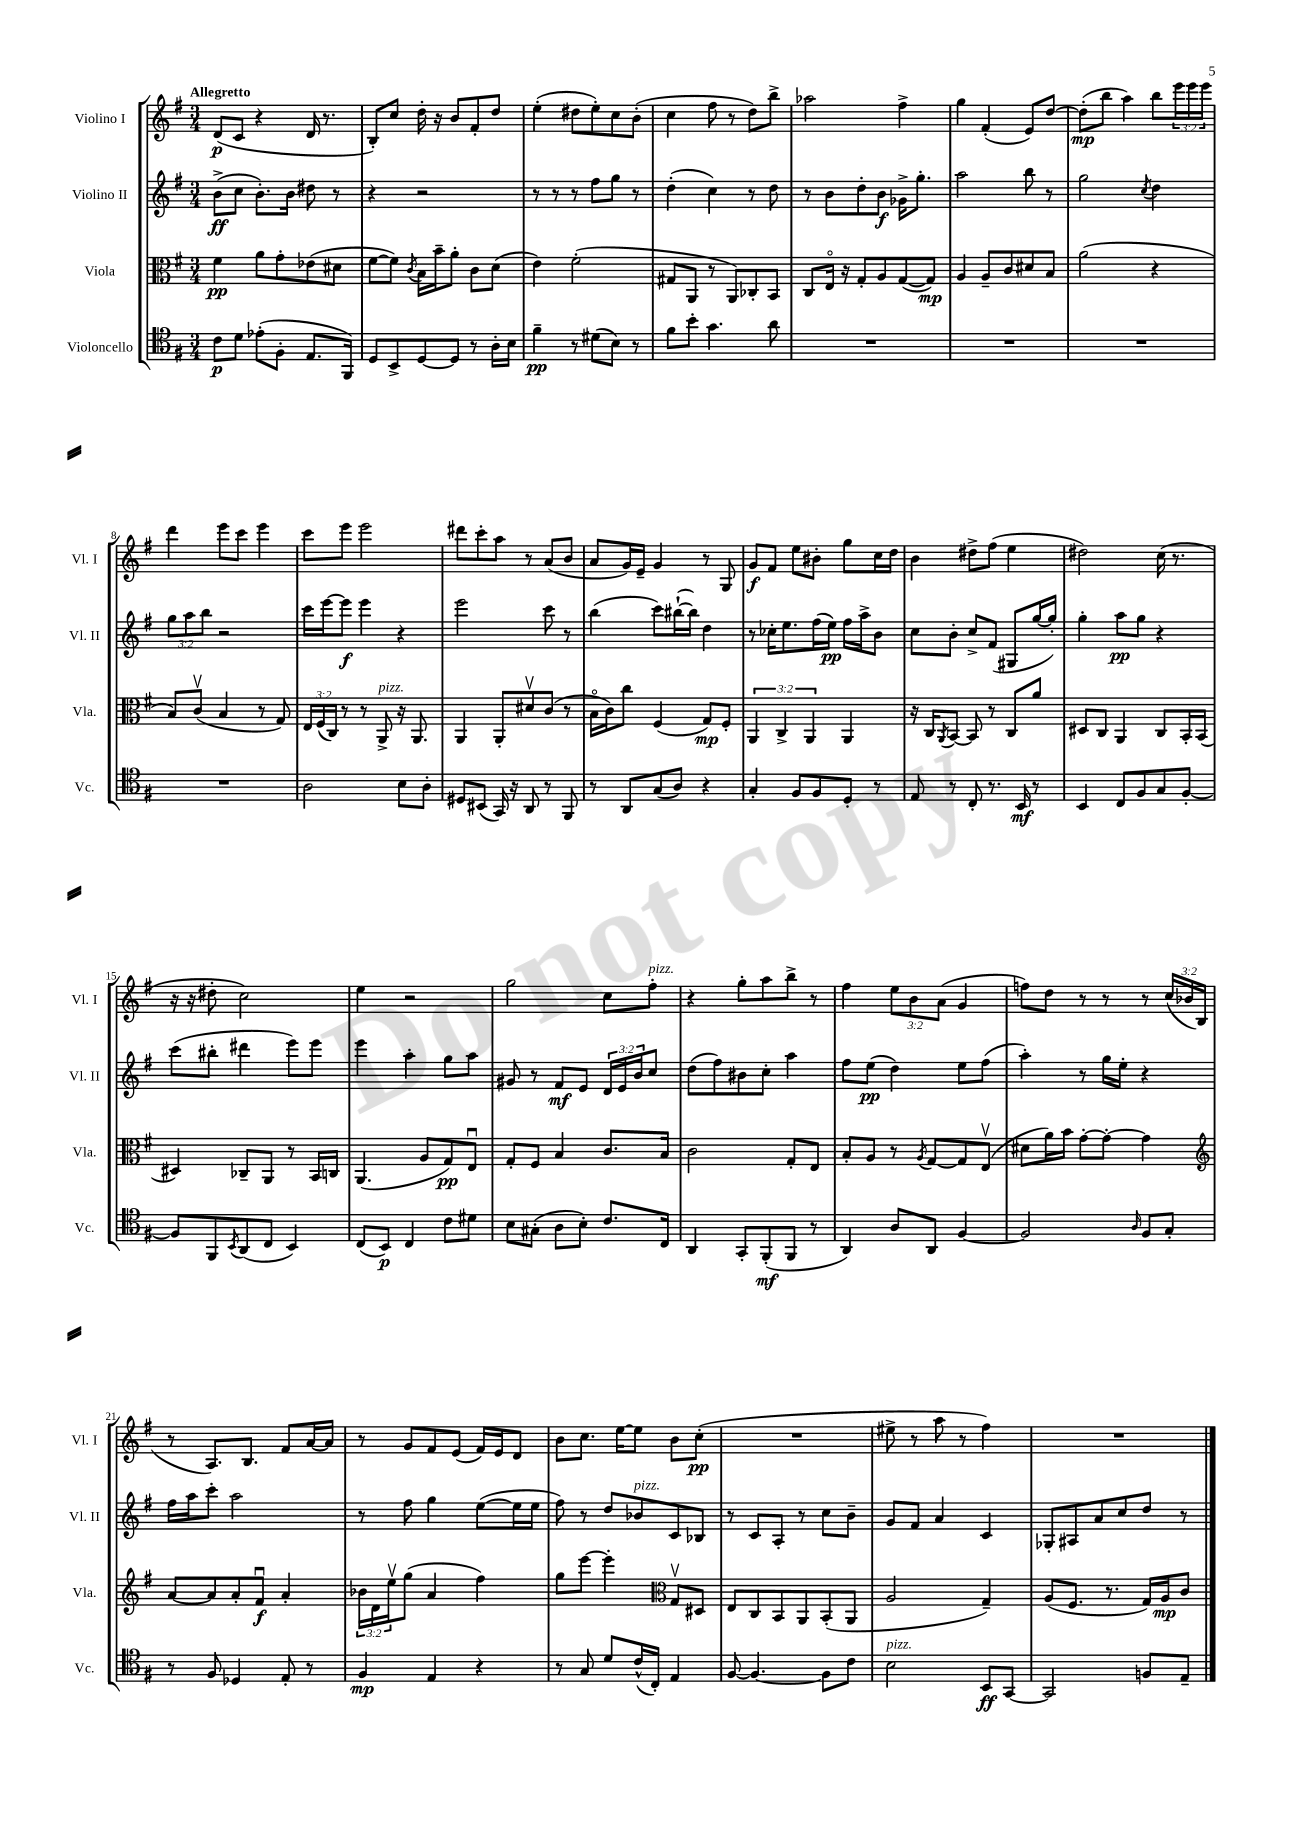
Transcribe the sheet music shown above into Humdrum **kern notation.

**kern	**kern	**kern	**kern
*staff4	*staff3	*staff2	*staff1
*clefC4	*clefC3	*clefG2	*clefG2
*k[f#]	*k[f#]	*k[f#]	*k[f#]
*M3/4	*M3/4	*M3/4	*M3/4
8c\L	4f#\	(8b^\L	(8d/L
8d\J	.	8cc\J	8c/J
(8e-'\L	8a\L	8.b'\L)	4r
8F#'\J	8g'\	.	.
.	.	16b\Jk	.
8.E/L	(8e-\	8dd#\	16d/
.	.	.	8.r
.	8d#\J	8r	.
16FF#/Jk)	.	.	.
=	=	=	=
8D/L	[8f#\L	4r	8B'/L)
8BB^/	8f#\]J)	.	8cc/J
.	8qc/	.	.
[8D/	16B\LL	2r	16dd'\
.	16b~\J	.	16r
8D/]J	8a'\J	.	8b/L
8r	8c\L	.	8f#'/
16A'\LL	(8d\J	.	8dd/J
16B\JJ	.	.	.
=	=	=	=
4f#~\	4e\)	8r	(4ee'\
.	.	8r	.
8r	(2f#'\	8r	8dd#\L
(8d#\L	.	8ff#\L	8ee'\)
8B\J)	.	8gg\J	8cc\
8r	.	8r	(8b'\J
=	=	=	=
8f#\L	8G#/L	(4dd'\	4cc\
8b'\J	8AA/J	.	.
4.g\	8r	4cc\)	8ff#\
.	8AA/L)	.	8r
.	8C-'/	8r	8dd\L)
8a\	8BB/J	8dd\	8bb^\J
=	=	=	=
2.r	8C/L	8r	2aa-\
.	16Eo/Jk	8b\L	.
.	16r	.	.
.	8G'/L	8dd'\	.
.	8A/	8b\J	.
.	([8G/	16g-^\LK	4ff#^\
.	.	8.gg'\J	.
.	8G/]J)	.	.
=	=	=	=
2.r	4A/	2aa\	4gg\
.	8A~/L	.	(4f#'/
.	8c/	.	.
.	8d#/	8bb\	8e/L)
.	8B/J	8r	[8dd/J
=	=	=	=
2.r	(2a\	2gg\	(8dd'\]L
.	.	.	8bb\J
.	.	.	4aa\)
.	.	8qcc/	.
.	4r	4dd\	8bb\L
.	.	.	24eee\L
.	.	.	24eee\
.	.	.	24eee\JJ
=	=	=	=
2.r	8B/L)	12gg\L	4ddd\
.	.	12aa\	.
.	(8cv/J	.	.
.	.	12bb\J	.
.	4B/	2r	8eee\L
.	.	.	8ccc\J
.	8r	.	4eee\
.	8G/)	.	.
=	=	=	=
2A\	24E/LL	16ccc\LL	8ccc\L
.	(24F#/	.	.
.	.	[16eee\J	.
.	24C/JJ)	.	.
.	8r	8eee\]J	8eee\J
.	8r	4eee\	2eee\
.	8AA^/	.	.
8B\L	16r	4r	.
.	8.AA/	.	.
8A'\J	.	.	.
=	=	=	=
8D#/L	4AA/	2eee\	8ddd#\L
(8BB#/J	.	.	8ccc'\
16GG/)	8AA'/L	.	8aa\J
16r	.	.	.
8AA/	8d#v/	.	8r
8r	(8c/J	8ccc\	(8a/L
8FF#/	8r	8r	8b/J
=	=	=	=
8r	16Bo\LL	(4bb\	8a/L
.	16c\J)	.	.
8AA/L	8cc\J	.	16g/L)
.	.	.	16e~/JJ
(8G/	(4F#/	8ccc\L)	4g/
8A/J)	.	([16bb#`\L	.
.	.	16bb#\]JJ)	.
4r	8G/L)	4dd\	8r
.	8F#'/J	.	8G/
=	=	=	=
4G'/	6AA/	8r	8g/L
.	.	16cc-'\LK	8f#/J
.	6C^/	.	.
.	.	8.ee\	.
8F#/L	.	.	8ee\L
.	6AA/	.	.
8F#/	.	(16ff#\L	8b#'\J
.	.	16ee\JJ)	.
8D'/J	4AA/	16ff#\LL	8gg\L
.	.	16aa^\J	.
8r	.	8b\J	16cc\L
.	.	.	16dd\JJ
=	=	=	=
8E/	16r	8cc\L	4b\
.	16C/LK	.	.
.	8qAA/	.	.
8r	[8BB/J	8b'\J	.
8C'/	8BB/]	8cc^/L	8dd#^\L
8.r	8r	(8f#/J	(8ff#\J
.	8C/L	8G#/L	4ee\
16BB/	.	.	.
8r	8a/J	[16gg/L	.
.	.	16gg'/]JJ)	.
=	=	=	=
4BB/	8D#/L	4gg'\	2dd#\)
.	8C/J	.	.
8C/L	4AA/	8aa\L	.
8F#/	.	8gg\J	.
8G/	8C/L	4r	(16cc\
.	.	.	8.r
[8F#'/J	16BB'/L	.	.
.	(16BB/JJ	.	.
=	=	=	=
8F#/]L	4D#/)	(8ccc\L	16r
.	.	.	16r
8FF#/	.	8bb#'\J	8dd#'\
8qBB/	.	.	.
(8AA/	8C-~/L	4ddd#\	2cc\)
8C/J	8AA/J	.	.
4BB/)	8r	8eee\L)	.
.	16BB/LL	8eee\J	.
.	16C/JJ	.	.
=	=	=	=
(8C/L	(4.AA/	4eee\	4ee\
8BB/J)	.	.	.
4C/	.	4aa'\	2r
.	8A/L	.	.
8c\L	8G/)	8gg\L	.
8d#\J	8Eu/J	8aa\J	.
=	=	=	=
8B\L	8G'/L	8g#/	2gg\
(8G#'\J	8F#/J	8r	.
8A\L	4B/	8f#/L	.
8B'\J)	.	8e/J	.
8.c/L	8.c/L	24d/LL	8cc\L
.	.	24e/	.
.	.	24b/J	.
.	.	8cc/J	8ff#'\J
16C/Jk	16B/Jk	.	.
=	=	=	=
4AA/	2c\	(8dd\L	4r
.	.	8ff#\)	.
8GG'/L	.	8b#\	8gg'\L
(8FF#'/	.	8cc'\J	8aa\
8FF#/J	8G'/L	4aa\	8bb^\J
8r	8E/J	.	8r
=	=	=	=
4AA/)	8B'/L	8ff#\L	4ff#\
.	8A/J	(8ee\J	.
8A/L	8r	4dd\)	12ee\L
.	.	.	12b\
.	8qA/	.	.
8AA/J	[8G/L	.	.
.	.	.	(12a\J
[4F#/	8G/]	8ee\L	4g/
.	(8Ev/J	(8ff#\J	.
=	=	=	=
2F#/]	8d#\L	4aa'\)	8ff\L)
.	16a\L)	.	8dd\J
.	16b\JJ	.	.
.	[8g'\L	8r	8r
.	8g'\_J	16gg\LL	8r
.	.	16ee'\JJ	.
16qqA/	.	.	.
8F#/L	4g\]	4r	8r
8G'/J	.	.	(24cc/LL
.	.	.	24b-/
.	.	.	24B/JJ
=	=	=	=
*	*clefG2	*	*
8r	[8a/L	16ff#\LL	8r
.	.	16aa\J	.
8F#/	8a/]	8ccc'\J	8.A/L)
4D-/	8a'/	2aa\	.
.	.	.	8.B/J
.	8f#u/J	.	.
8E'/	4a'/	.	8f#/L
8r	.	.	[16a/L
.	.	.	16a/]JJ
=	=	=	=
4F#/	24b-\LL	8r	8r
.	24d\	.	.
.	24eev\J	.	.
.	(8gg\J	8ff#\	8g/L
4E/	4a/	4gg\	8f#/
.	.	.	(8e/J
4r	4ff#\)	([8ee\L	16f#/LL)
.	.	.	16e/J
.	.	16ee\]L	8d/J
.	.	16ee\JJ	.
=	=	=	=
8r	8gg\L	8ff#\)	8b\L
8G/	[8eee\J	8r	8.cc\J
8d/L	4eee'\]	8dd/L	.
.	.	.	[16ee\LK
(16c^^/L	.	8b-/	8ee\]J
16C'/JJ)	.	.	.
*	*clefC3	*	*
4E/	8Gv/L	8c/	8b\L
.	8D#/J	8B-/J	(8cc'\J
=	=	=	=
[8F#/	8E/L	8r	2.r
4.F#/_	8C/	8c/L	.
.	8BB/	8A'/J	.
.	8AA/	8r	.
8F#\]L	(8BB'/	8cc\L	.
8c\J	8AA/J	8b~\J	.
=	=	=	=
2B\	2A/	8g/L	8ee#^\
.	.	8f#/J	8r
.	.	4a/	8aa\
.	.	.	8r
8BB/L	4G~/)	4c/	4ff#\)
[8GG/J	.	.	.
=	=	=	=
2GG/]	(8A/L	8G-'/L	2.r
.	8.F#/J	8A#/	.
.	.	8a/	.
.	8.r	.	.
.	.	8cc/	.
8F/L	16G/LL)	8dd/J	.
.	16A/J	.	.
8E~/J	8c/J	8r	.
==	==	==	==
*-	*-	*-	*-
